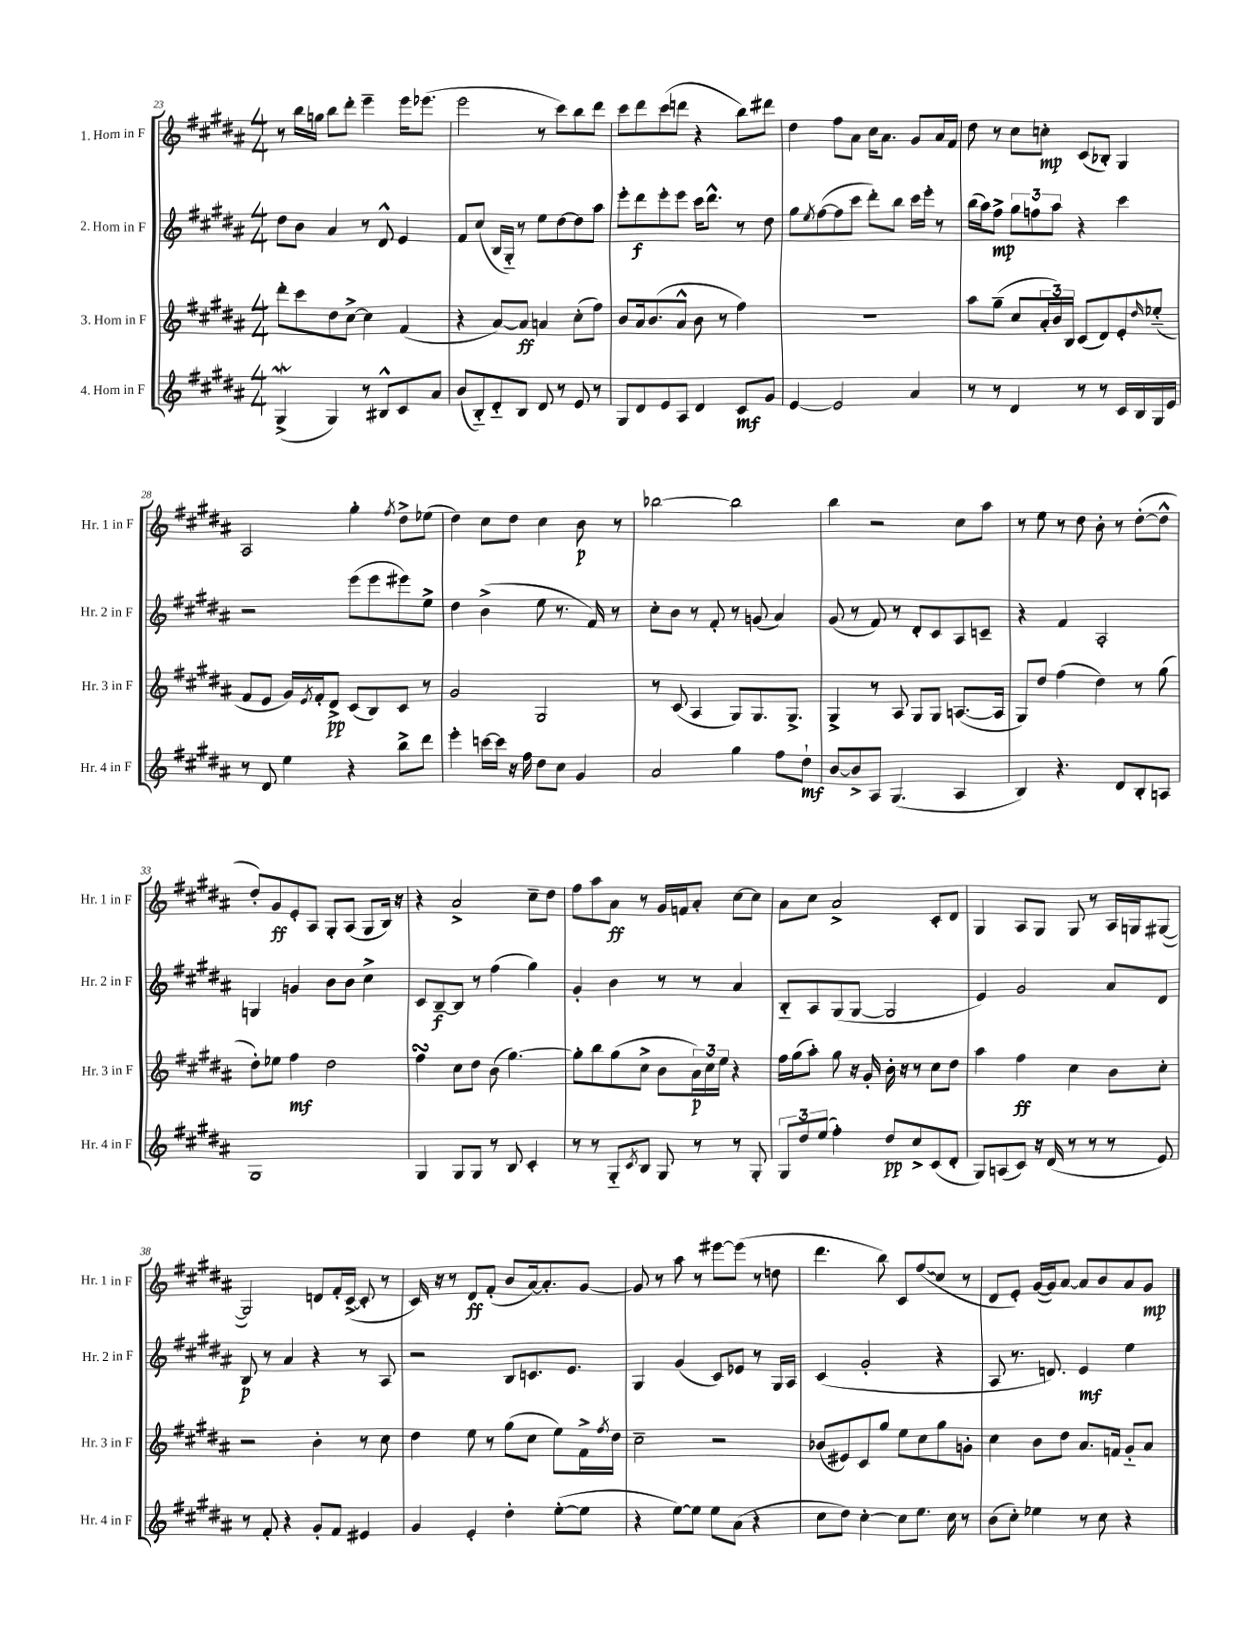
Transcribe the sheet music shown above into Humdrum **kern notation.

**kern	**kern	**kern	**kern
*staff4	*staff3	*staff2	*staff1
*clefG2	*clefG2	*clefG2	*clefG2
*k[f#c#g#d#a#]	*k[f#c#g#d#a#]	*k[f#c#g#d#a#]	*k[f#c#g#d#a#]
*M4/4	*M4/4	*M4/4	*M4/4
(4G#^/	8ddd#'\L	8dd#\L	8r
.	8ccc#\	8b\J	16bb\LL
.	.	.	16gg\JJ
4G#/)	8dd#\	4a#/	8bb\L
.	[8cc#^\J	.	8ddd#'\J
8r	4cc#\]	8r	4eee~\
8B#^^/L	.	8d#^^/	.
8c#/	(4f#/	4e/	16eee\LK
.	.	.	(8.eee-\J
8a#/J	.	.	.
=	=	=	=
(8b/L	4r	8f#/L	2eee\
8B'~/)	.	(8cc#/J	.
8d#'~/	[8a#/L)	16B/LL	.
.	.	16G#'~/JJ)	.
8B/J	8a#/]J	8r	.
8d#/	4a/	8ee\L	8r
8r	.	[8dd#\	8ccc#\L)
8e/	(8cc#'\L	8dd#\]	8bb\
8r	8ff#\J)	8aa#\J	8ddd#\J
=	=	=	=
8G#/L	8b/L	8eee'\L	8ccc#\L
8d#/	16a#/k	8ddd#\	8ddd#\
.	(8.b/	.	.
8e/	.	8eee'\	(8ccc#\
8A#/J	8a#^^/J	8eee\J	8ddd\J
4d#/	8b\	16ccc#\LK	4r
.	.	8.ddd#^^\J	.
.	8r	.	.
8c#/L	4ff#\)	8r	8bb\L)
8g#/J	.	8dd#\	8ddd#\J
=	=	=	=
[4e/	1r	8gg#\L	4dd#\
.	.	8qee/	.
.	.	([8ff#\	.
2e/]	.	8ff#\]	8ff#\L
.	.	8ccc#\J	8a#\J
.	.	8ddd#'\L)	16cc#\LK
.	.	.	8.a#\J
.	.	8bb\J	.
4a#/	.	16ccc#\LL	8g#/L
.	.	16eee'\JJ	.
.	.	8r	16a#/L
.	.	.	16f#/JJ
=	=	=	=
8r	8aa#\L	(16bb\LL	8dd#\
.	.	16aa#\J)	.
8r	(8gg#~\J	8ff#^\J	8r
4d#/	8cc#/L	12gg#\L	8cc#\L
.	.	12ff\	.
.	24a#'/L	.	8cc'\J
.	24b/)	12aa#\J	.
.	24B/JJ	.	.
8r	(8c#/L	4r	(8c#/L
8r	8d#/)	.	8B-'/J)
16c#/LL	8e'/	4ccc#\	4G#/
16B/	.	.	.
.	16qqdd#/	.	.
16G#/	(8ee-'~/J	.	.
16e/JJ	.	.	.
=	=	=	=
8r	8f#/L	2r	2A#/
8d#/	8e/J	.	.
4ee\	16g#/LL)	.	.
.	8qe/	.	.
.	16f#'/J	.	.
.	8d#^/J	.	.
4r	(8c#/L	(8eee\L	4gg#'\
.	8B/)	8eee\	.
.	.	.	8qff#/
8bb^\L	8c#/J	8eee#\)	8dd#^\L
8ddd#\J	8r	8ee^\J	(8ee-\J
=	=	=	=
4eee'\	2g#/	4dd#\	4dd#\)
[16ccc\LL	.	(4b^\	8cc#\L
16ccc\]JJ	.	.	.
16r	.	.	8dd#\J
16ff#\	.	.	.
8dd#\L	2G#/	8ee\	4cc#\
8cc#\J	.	8.r	.
4g#/	.	.	8b\
.	.	16f#/)	.
.	.	8r	8r
=	=	=	=
2a#/	8r	8cc#'\L	[2bb-\
.	(8c#/	8b\J	.
.	4A#/	8r	.
.	.	8f#'/	.
4gg#\	8G#/L)	8r	2bb-\]
.	8.G#/	(8g/	.
8ff#\L	.	4a#/)	.
.	8.G#^/J	.	.
8dd#`\J	.	.	.
=	=	=	=
[8b/L	4G#^/	(8g#/	4bb\
8b^/]	.	8r	.
8A#/J	8r	8f#/)	2r
(4.G#/	8A#/	8r	.
.	8G#/L	8d#'/L	.
.	8G#/J	8c#/	.
4A#/	([8.A/L	8A#/	8cc#\L
.	.	8c~/J	8aa#\J
.	16A/]Jk	.	.
=	=	=	=
4B/)	8G#/L)	4r	8r
.	8dd#/J	.	8ee\
4.r	(4ff#\	4f#/	8r
.	.	.	8dd#\
.	4dd#\)	2A#'/	8b'\
8d#/L	.	.	8r
8B'/	8r	.	([8dd#'\L
8A/J	(8gg#\	.	8dd#^^\]J
=	=	=	=
1G#	8dd#'\L)	4G/	8dd#'/L)
.	8ee-\J	.	8g#/
.	4ff#\	4g/	8e'/
.	.	.	8A#/J
.	2dd#\	8b\L	8G#'/L
.	.	8b\J	(8A#/J
.	.	4cc#^\	8G#/L
.	.	.	16B/Jk)
.	.	.	16r
=	=	=	=
4G#/	4ff#\	8c#/L	4r
.	.	[8B~/	.
8G#/L	8cc#\L	8B/]J	2a#^/
8G#/J	8dd#\J	8r	.
8r	(8b\	(4ff#\	.
8B/	[4.gg#\)	.	.
4c#'/	.	4gg#\)	8cc#~\L
.	.	.	8dd#\J
=	=	=	=
8r	8gg#'\]L	4g#'/	8ff#\L
8r	8bb\	.	8aa#\
8G#'~/L	(8gg#\	4b\	8a#\J
8qc#/	.	.	.
8B/J	8cc#^\J	.	8r
8G#/	8b\L	8r	16g#/LL
.	.	.	16f/J
8r	24a#\L)	8r	8a#'/J
.	24cc#\	.	.
.	24ee\JJ	.	.
8r	4r	4a#/	[8cc#\L
8G#'/	.	.	8cc#\]J
=	=	=	=
12G#/L	16ff#\LL	8B'~/L	8a#\L
.	(16gg#\J	.	.
12dd#/	.	.	.
.	8aa#'\J)	8A#/	8cc#\J
(12ee/J	.	.	.
4ff#'\)	8gg#\	(8G#/	2a#^/
.	16r	[8G#/J	.
.	16g#'/	.	.
8dd#/L	16b'\	2G#/]	.
.	16r	.	.
8cc#^/	8r	.	.
(8c#/	8cc#\L	.	8c#'/L
8d#'/J	8dd#\J	.	8d#/J
=	=	=	=
8G#/L)	4aa#\	4e/)	4G#/
(8A/	.	.	.
8c#/J)	4ff#\	2g#/	8A#/L
16r	.	.	8G#/J
(16d#/	.	.	.
8r	4cc#\	.	8G#/
8r	.	.	8r
8r	8b\L	8a#/L	16A#/LL
.	.	.	16G/J
8e/)	8cc#'\J	8d#/J	([8G#/J
=	=	=	=
8r	2r	8B/	2G#/])
8f#'/	.	8r	.
4r	.	4a#/	.
8g#'/L	4b'\	4r	8d/L
8f#/J	.	.	16f#'/L
.	.	.	([16c#^/JJ
4e#/	8r	8r	8c#'/]
.	8cc#\	8A#/	8r
=	=	=	=
4g#/	4dd#\	2r	16c#/)
.	.	.	16r
.	.	.	8r
4e'/	8ee\	.	8d#/L
.	8r	.	(8f#'/J
4dd#'\	(8gg#\L	8B/L	8b/L
.	8cc#\J	8.c/	[16a#/k)
.	.	.	8.a#'/]
([8ee'\L	8ee\L)	.	.
.	.	8.e/J	.
8ee\]J	16f#^\L	.	[8g#/J
.	8qff#/	.	.
.	16dd#\JJ	.	.
=	=	=	=
4r	2cc#~\	4G#/	8g#/]
.	.	.	8r
[8ee\L)	.	(4g#/	8aa#\
8ee\]J	.	.	8r
8ee\L	2r	8c#/L)	[8eee#\L
(8a#\J	.	8e-/J	(8eee#\]J
4r	.	8r	8r
.	.	16G#/LL	8dd\
.	.	16A#/JJ	.
=	=	=	=
8cc#\L	(8b-/L	(4c#/	4.ddd#\
8dd#\J)	8e#/)	.	.
[4cc#'\	8c#/	2g#'/	.
.	8gg#/J	.	8bb\)
8cc#\]L	8ee\L	.	8c#/L
8.ee\J	8cc#\	.	(8ff#/
.	8gg#\	4r	8cc#/J
16cc#\	.	.	.
8r	8g'\J	.	8r
=	=	=	=
(8b\L	4cc#\	8A#/	8d#/L
8cc#'\J)	.	8.r	8e'/J)
4ee-\	8b\L	.	([16g#/LL
.	.	8.d/)	16g#/]J)
.	8dd#\J	.	[8a#/J
8r	8.a#/L	4e/	8a#/]L
8cc#\	.	.	8b/
.	16f/Jk	.	.
4r	8g#'~/L	4ee\	8a#/
.	8a#/J	.	8g#/J
==	==	==	==
*-	*-	*-	*-
